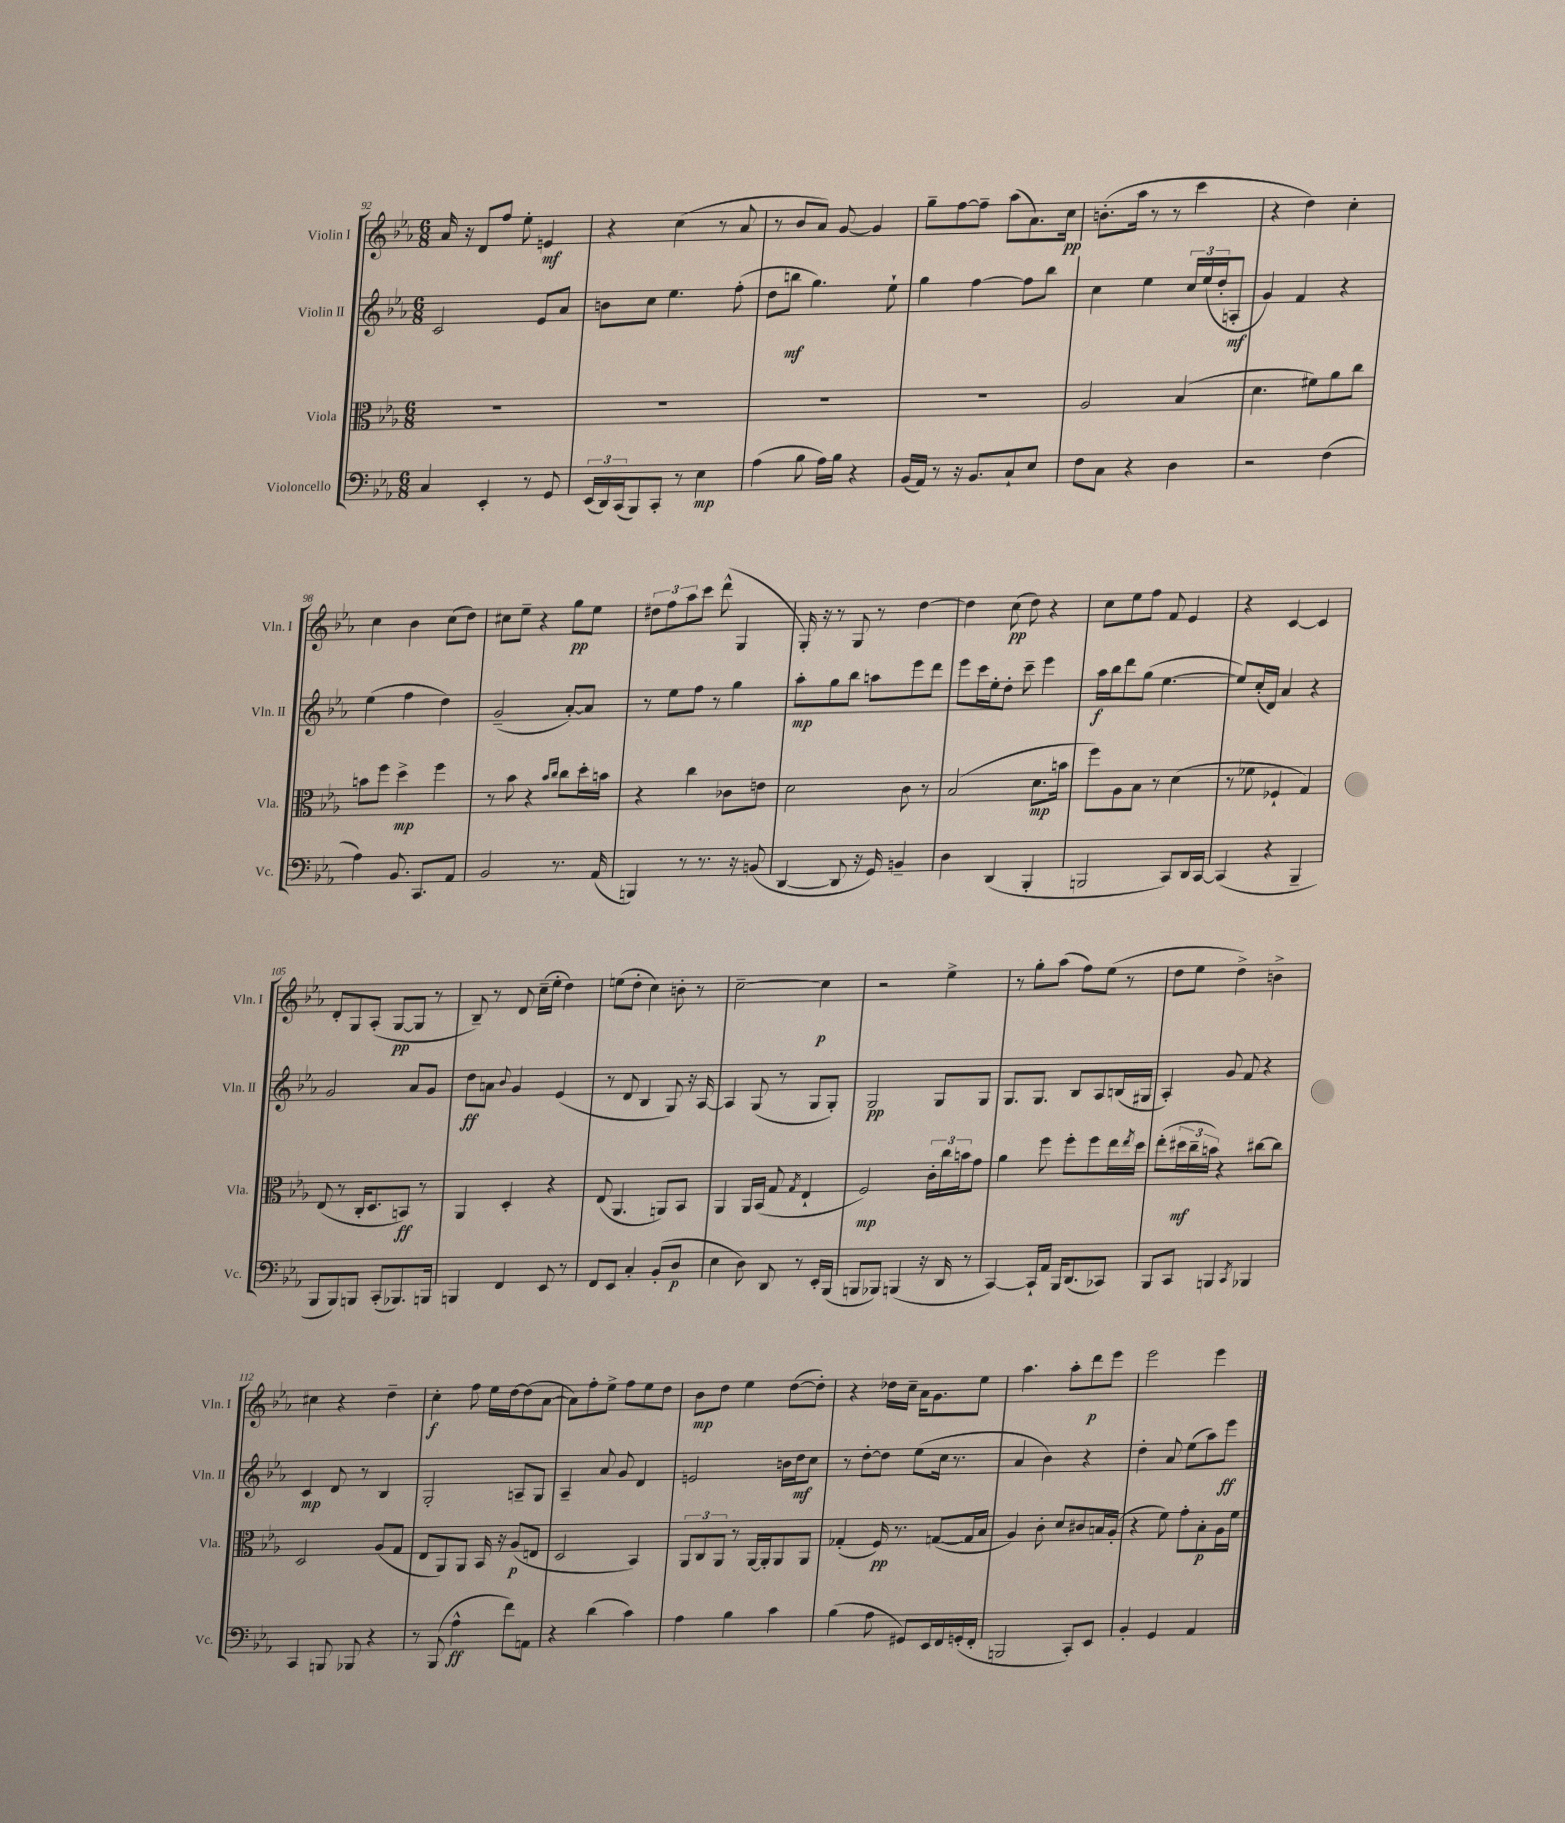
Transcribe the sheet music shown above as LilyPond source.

<<
\new StaffGroup <<
\new Staff = "s0" \with { instrumentName = "Violin I" shortInstrumentName = "Vln. I" } {
    \clef treble \key ees \major \numericTimeSignature \time 6/8
    aes'16 r16 d'8 f''8 ees''8-. e'4\mf |
    r4 c''4( r8 aes'8 |
    r8 bes'8 aes'8) g'8~ g'4 |
    g''8-- f''8~ f''8-- aes''8( aes'8.) c''16\pp |
    b'8.-.( aes''16 r8 r8 c'''4 |
    r4 d''4) c''4-. |
    c''4 bes'4 c''8( d''8) |
    cis''8 ees''8-- r4 g''8\pp ees''8 |
    \tuplet 3/2 { dis''8 f''8 aes''8 } c'''8 d'''8-^( g4 |
    g16-.) r16 r8 g8 r8 d''4~ |
    d''4 c''8\pp( d''8) r4 |
    c''8 ees''8 f''8 f'8 ees'4 |
    r4 c'4~ c'4 |
    d'8-. g8 aes8-.( g8~\pp g8 r8 |
    bes8--) r8 d'8 c''16--( ees''16-. d''4) |
    e''8( d''8-. c''4) b'8-. r8 |
    c''2~-- c''4\p |
    r2 ees''4-> |
    r8 g''8-. aes''8( f''8) ees''8( r8 |
    d''8 ees''8 d''4->) b'4-> |
    cis''4 r4 d''4-- |
    c''4-.\f f''8 ees''16 d''16~ d''8( aes'8~ |
    aes'8) f''8-. ees''8-> f''8 ees''8 d''8 |
    bes'8\mp d''8 ees''4 d''8~( d''8-.) |
    r4 des''16 c''16-- aes'16 g'8. ees''8 |
    aes''4. aes''8-. d'''8\p ees'''8 |
    ees'''2 ees'''4 \bar "|." |
}
\new Staff = "s1" \with { instrumentName = "Violin II" shortInstrumentName = "Vln. II" } {
    \clef treble \key ees \major \numericTimeSignature \time 6/8
    c'2 ees'8 aes'8 |
    b'8 c''8 ees''4. f''8-.( |
    d''8 b''8\mf g''4.) ees''8-! |
    g''4 f''4~ f''8 bes''8 |
    c''4 ees''4 \tuplet 3/2 { c''16 ees''16( d''16-. } a8-.\mf |
    g'4) f'4 r4 |
    ees''4( f''4 d''4) |
    g'2--( aes'8~-.) aes'8 |
    r8 ees''8 f''8 r8 g''4 |
    aes''8-.\mp g''8 bes''8 a''8 ees'''8 d'''8 |
    ees'''8 c'''16 ees''16-. d''8-. c'''8-- ees'''4 |
    aes''16\f bes''16 d'''8 g''8( ees''4.~ |
    ees''8) c''16-.( d'16) aes'4 r4 |
    g'2 aes'8 g'8 |
    d''8\ff a'8 \appoggiatura { bes'8 } g'4 ees'4( |
    r8 d'8 bes4 g8) r16 aes16~ |
    aes4 g8( r8 g8 g8-.) |
    g2\pp g8 g8 |
    g8. g8. bes8 aes8 b16( gis16 |
    aes4-.) g'8 f'8 r4 |
    c'4\mp d'8 r8 bes4 |
    g2-. a8-- g8 |
    aes4-- aes'8 g'8 d'4 |
    e'2 b'16 d''16\mf c''8 |
    r8 d''8~-. d''8 ees''8( c''16 r8. |
    aes'4 bes'4) r4 |
    d''4-. aes'8 ees''8( aes''8) ees'''8\ff \bar "|." |
}
\new Staff = "s2" \with { instrumentName = "Viola" shortInstrumentName = "Vla." } {
    \clef alto \key ees \major \numericTimeSignature \time 6/8
    R2. |
    R2. |
    R2. |
    R2. |
    aes2 bes4( |
    d'4. fis'8) aes'8 c''8 |
    b'8 f''8 d''4->\mp f''4 |
    r8 bes'8 r4 \grace { bes'16 c''16 } c''8 d''16-. b'16 |
    r4 c''4 ces'8 e'8 |
    d'2 c'8 r8 |
    bes2( d'8.\mp b'16 |
    f''8) aes8 bes8 r8 d'4( |
    r8 fes'8 fes4-! g4) |
    ees8( r8 c16-. d8. b,8\ff) r8 |
    aes,4 d4-. r4 |
    ees8( aes,4. a,8) bes,8 |
    aes,4 aes,16 bes,16( g8 \acciaccatura { g8 } ees4-! |
    f2\mp) \tuplet 3/2 { c'16-. c''16 b'16 } g'8 |
    aes'4 f''8 f''8-. f''8 ees''16 \acciaccatura { ees''8 } d''16 |
    ees''8-.( \tuplet 3/2 { dis''16\mf c''16-- b'16) } r4 cis''8~ cis''8 |
    d2 aes8( g8 |
    ees8 aes,8) aes,8 bes,16 r16 aes8\p( e8 |
    d2 bes,4) |
    \tuplet 3/2 { aes,8 c8 aes,8 } r8 aes,16~ aes,16-. aes,8 aes,8 |
    ges4-.( f16\pp) r8. g8~( g16 bes16 |
    aes4) c'8-. d'8 cis'8 b16 aes16-.( |
    r4 f'8) g'8-. bes8-.\p aes16 f'16 \bar "|." |
}
\new Staff = "s3" \with { instrumentName = "Violoncello" shortInstrumentName = "Vc." } {
    \clef bass \key ees \major \numericTimeSignature \time 6/8
    c4 ees,4-. r8 g,8 |
    \tuplet 3/2 { ees,16( d,16) c,16( } bes,,8) c,8-. r8 ees4\mp |
    aes4( bes8 aes16) bes16 r4 |
    bes,16( aes,16) r8 r16 bes,8. c8-! ees8 |
    f8 c8 r4 d4 |
    r2 f4( |
    aes4) bes,8. c,8. aes,8 |
    bes,2 r8. aes,16( |
    b,,4) r8 r8. r16 b,8( |
    d,4~ d,8 r16 g,16) b,4-- |
    d4 d,4( bes,,4-. |
    b,,2 c,8) d,16 c,16~ |
    c,4( r4 bes,,4-- |
    bes,,8 bes,,8) b,,8 c,8-.( bes,,8.) b,,16 |
    b,,4 f,4 ees,8 r8 |
    f,8 ees,8 c4-. bes,8-.( d8\p |
    ees4 d8) d,8 r8 ees,16-. bes,,16( |
    b,,8 bes,,8) b,,4( r16 d,16 r8 |
    c,4~) c,16-! aes,16 bes,,16 d,8.( ces,8) |
    bes,,8 c,8 b,,4 \acciaccatura { c,8 } bes,,4 |
    c,4 b,,8 bes,,8 r4 |
    r8 bes,,8( aes4-^\ff f'8) a,8 |
    r4 d'4( c'4) |
    aes4 bes4 c'4 |
    bes4( aes8 gis,8) ees,16 f,16 g,16-.( f,16-. |
    b,,2 c,8-.) ees,8 |
    bes,4-. g,4 aes,4 \bar "|." |
}
>>
>>
\layout { \context { \Score currentBarNumber = #92 } }
